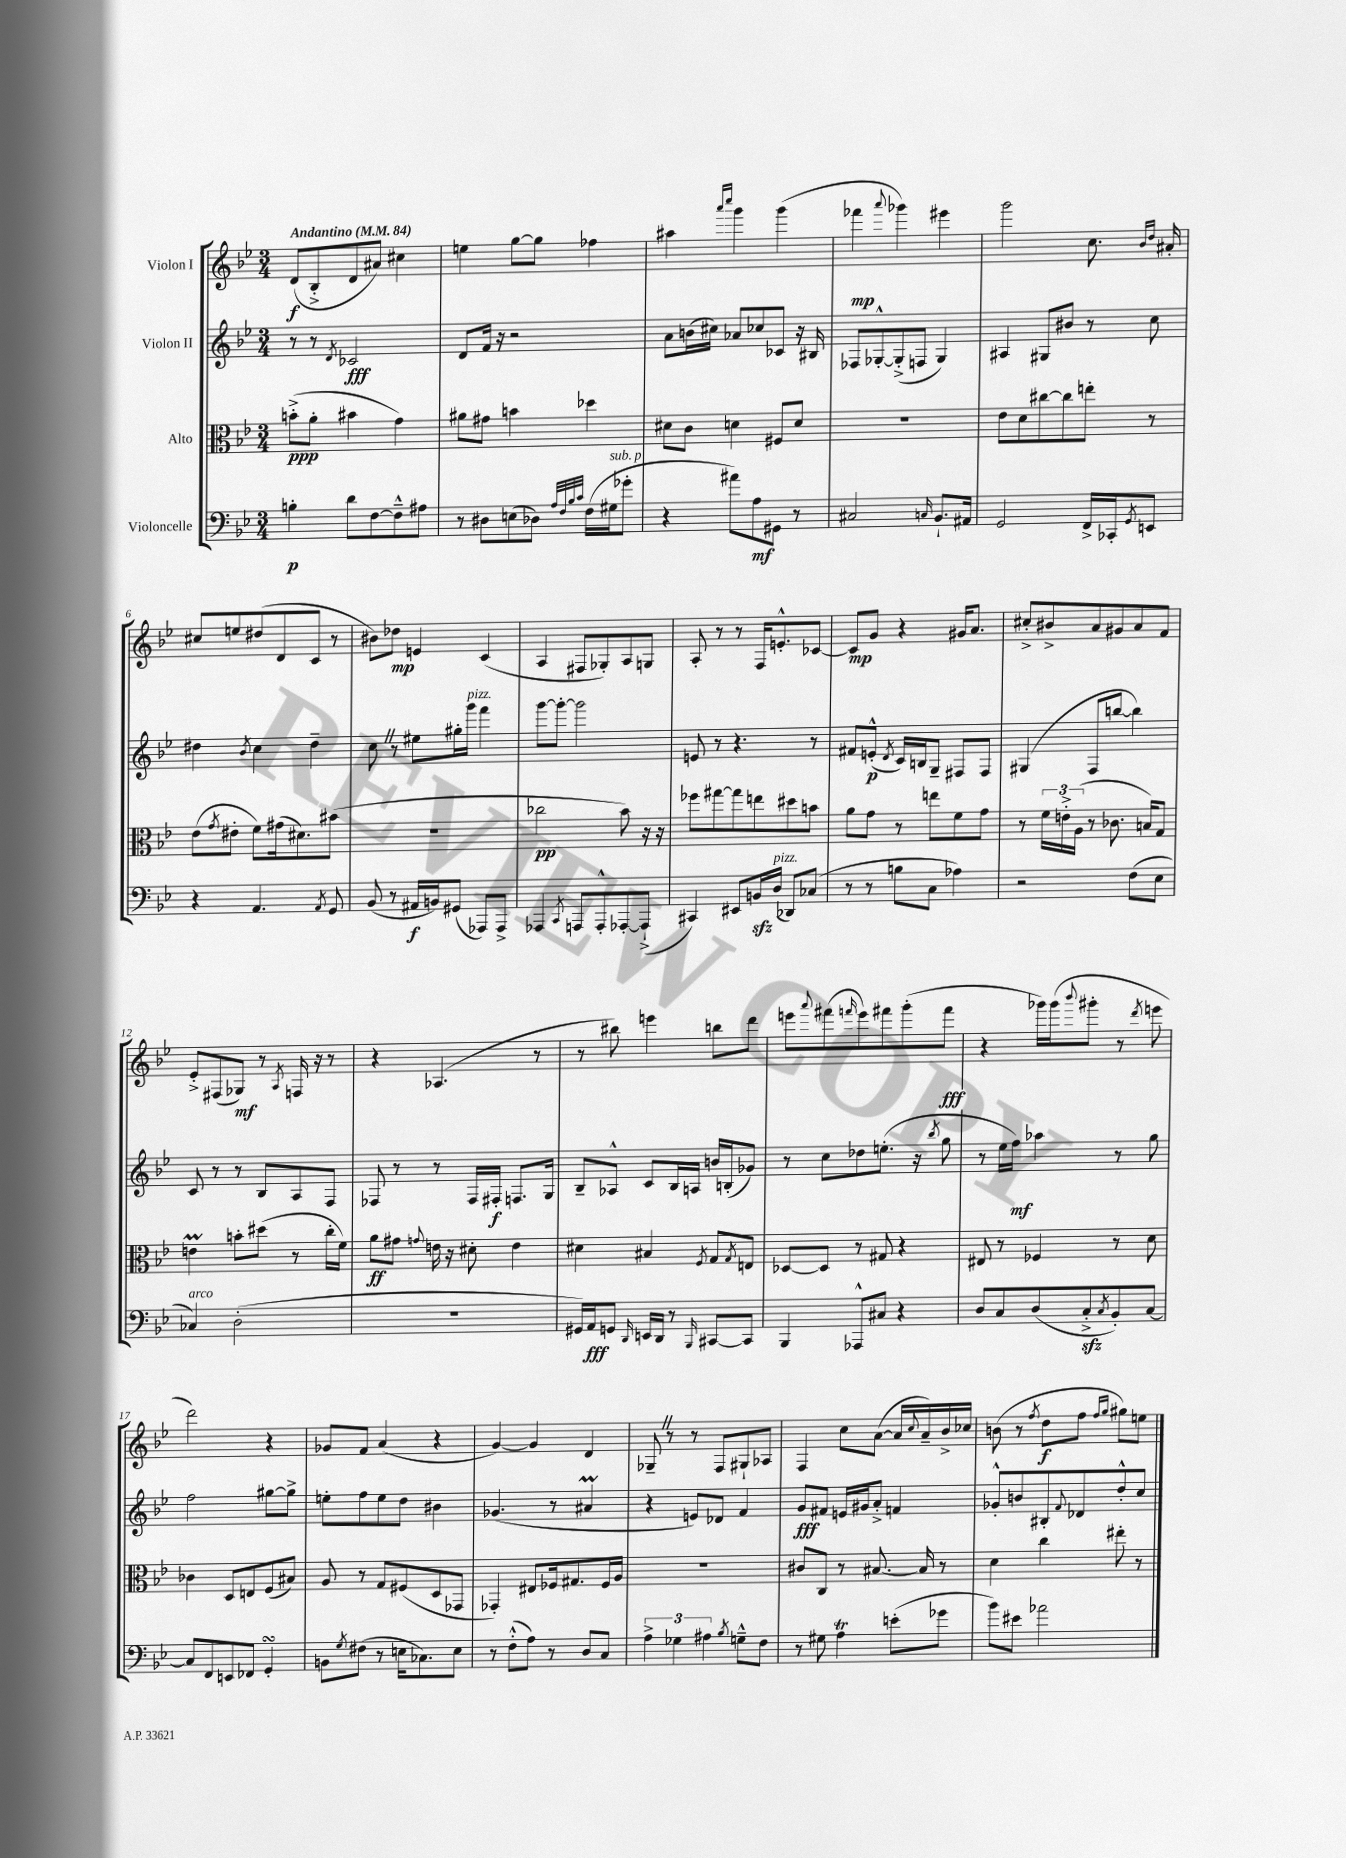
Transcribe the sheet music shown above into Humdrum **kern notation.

**kern	**kern	**kern	**kern
*staff4	*staff3	*staff2	*staff1
*clefF4	*clefC3	*clefG2	*clefG2
*k[b-e-]	*k[b-e-]	*k[b-e-]	*k[b-e-]
*M3/4	*M3/4	*M3/4	*M3/4
*MM84	*MM84	*MM84	*MM84
4B'	(8b'^	8r	(8d
.	8a'	8r	8B-'^
.	.	8qd	.
8d	4b#	2c-	8d
[8F	.	.	8a#)
8F~^^]	4g)	.	4cc#
8A#	.	.	.
=	=	=	=
8r	8a#	8d	4ee
8D#	8g#	16f	.
.	.	16r	.
(8E	4b	2r	[8gg
8D-)	.	.	8gg]
32qqA	.	.	.
32qqF	.	.	.
32qqB-	.	.	.
32qqc	.	.	.
(16F	4dd-	.	4ff-
16G#	.	.	.
8g-'	.	.	.
=	=	=	=
4r	8d#	8a	4aa#
.	8c	(16b	.
.	.	16cc#)	.
.	.	.	16qqaaa
.	.	.	16qqcccc
8a#)	4d	8a-	4ggg
8A	.	8cc-	.
8GG#	8F#	8c-	(4ggg
8r	8d	16r	.
.	.	16B#	.
=	=	=	=
2C#	2.r	8F-	4fff-
.	.	[8G-'^^	.
.	.	.	8qqaaa
.	.	(8G-'^]	4ggg-)
.	.	8F	.
16qqC	.	.	.
8.BB-`	.	4G-)	4eee#
16AA#	.	.	.
=	=	=	=
2GG	8e-	4A#	2ggg
.	8d	.	.
.	[8cc#	8G#	.
.	8cc#]	8b#	.
16FF^	8ee'	8r	8.cc
16CC-'	.	.	.
8qGG	.	.	.
8EE	8r	8cc	.
.	.	.	16qqb-
.	.	.	16qqdd
.	.	.	16a#'
=	=	=	=
4r	(8e-	4dd#	8cc#
.	8qg	.	.
.	8e#'	.	8ee
.	.	8qb-	.
4.AA	8f)	4cc	(8dd#
.	(16g#	.	8d
.	8.d#)	.	.
.	.	4dd#~	8c
8qAA	.	.	.
8GG	(8b#	.	8r
=	=	=	=
(8BB-	2.r	8cc	8b#)
8r	.	8r	8dd-
16AA#	.	8ee#	4e
16BB)	.	.	.
(8GG#	.	16gg#'	.
.	.	16ggg	.
8AAA-)	.	4fff	(4c
8AAA-^	.	.	.
=	=	=	=
4AAA-	2cc-	[8ggg	4A
.	.	8ggg'_	.
8qCC	.	.	.
8AAA	.	2ggg]	8F#
8AAA'^^	.	.	8G-')
[8AAA-'	8b-)	.	8A
(8AAA-`^]	16r	.	8G
.	16r	.	.
=	=	=	=
4CC#)	8ff-	8e	8A'
.	[8gg#	8r	8r
8EE#	8gg#]	4.r	8r
16BB	8ee	.	16F
(16D	.	.	8.e'^^
8DD-)	8dd#	.	.
(8C-	8b	8r	[8c-
=	=	=	=
8r	8a	8f#	8c-]
8r	8g	(8e'^^	8g
.	.	8qd	.
8B	8r	16c)	4r
.	.	16B	.
8C	8ee	8G~	.
4A-)	8f	8F#	16g#
.	.	.	8.a
.	8g	8F#	.
=	=	=	=
2r	8r	(4G#	8cc#'^
.	24f	.	8b#^
.	24e'^	.	.
.	(24A	.	.
.	8r	8F	8a
.	8.c-	[8bb	8g#
(8F	.	4bb])	8a
.	16B)	.	.
8E-	8G	.	8f
=	=	=	=
4C-)	4e	8c	8e-'^
.	.	8r	(8F#
(2D'	8b'	8r	8G-)
.	(8dd#	8B-	8r
.	.	.	8qA
.	8r	8A	16F
.	.	.	16r
.	16cc'	8F	8r
.	16f)	.	.
=	=	=	=
2.r	8a	8F-	4r
.	8g#	8r	.
.	8qqg	.	.
.	16e	8r	(4.A-
.	16r	.	.
.	8d#'	16F-	.
.	.	16F#'	.
.	4e	8.F	.
.	.	.	8r
.	.	16G	.
=	=	=	=
16GG#)	4d#	8B-~	8r
16AA	.	.	.
8GG	.	8A-^^	8bb#)
16qqDD	.	.	.
16EE	4B#	8c	4eee
16DD	.	.	.
8r	.	16B-	.
.	.	16A	.
16qqBBB-	8qF	.	.
[8CC#	8G	16b	8bb
.	.	(16B'	.
.	8qG	.	.
8CC#]	8E	8g-)	8ddd
=	=	=	=
4BBB-	[8D-	8r	8eee
.	.	.	8qqaaa
.	8D-]	8cc	(8fff#
.	.	.	16qqfff
8AAA-^^	8r	8dd-	8eee)
8C#	8G#	(8.ee'	8fff#
4r	4r	.	(8ggg'
.	.	16r	.
.	.	8qbb-	.
.	.	8gg	8fff#
=	=	=	=
8D	8E#	8r	4r
8C	8r	16ee-	.
.	.	16ff)	.
(8D	4F-	4aa-	16ggg-)
.	.	.	(16ggg-
.	.	.	8qqbbb-
8C'^	.	.	8ggg#'
8qC	.	.	.
8BB-')	8r	8r	8r
.	.	.	8qddd
[8C	8d	8gg	8eee
=	=	=	=
8C]	4c-	2ff	2ddd)
8FF	.	.	.
8EE	8D	.	.
8FF-	8E	.	.
4GG'	(8F	[8gg#	4r
.	8B#)	8gg#^]	.
=	=	=	=
8BB	8A	8ee'	8g-
8qG	.	.	.
(8F#	8r	8ff	8f
8r	8G	8ee	(4a
16E	(8F#	8dd	.
8.C-)	.	.	.
.	8D	4b#	4r
8E	8GG-	.	.
=	=	=	=
8r	4GG-')	(4.g-	[4g)
(8F'^^	.	.	.
8A)	8E#	.	4g]
8r	16F-	8r	.
.	8.G#	.	.
8D	.	4a#	4d
8C	16F-	.	.
.	16A	.	.
=	=	=	=
6A^	2.r	4r	8G-~
.	.	.	8r
6G-	.	.	.
.	.	8e)	8r
6A#	.	.	.
.	.	8d-	8F
8qB-	.	.	.
8G~^^	.	4f	8G#`
8F	.	.	8A-
=	=	=	=
8r	8c#	8g	4F
8G#	8C	8f#	.
4A	8r	16e	8cc
.	.	16g#	.
.	[8.B#	8a'^	([8a
(8e'	.	4f	16a]
.	.	.	8qqcc
.	16B#]	.	16a~)
8g-	8r	.	16b-^
.	.	.	16cc-
=	=	=	=
8b-)	4d	8g-'^^	(8b
8e#	.	8b	8r
.	.	.	8qff
2a-	4cc	8B#'	8dd
.	.	8qqf	.
.	.	8d-	8ff
.	.	.	16qqff
.	.	.	16qqgg
.	8ee#'	8dd'^^	8gg#)
.	8r	8cc	8ee
==	==	==	==
*-	*-	*-	*-
